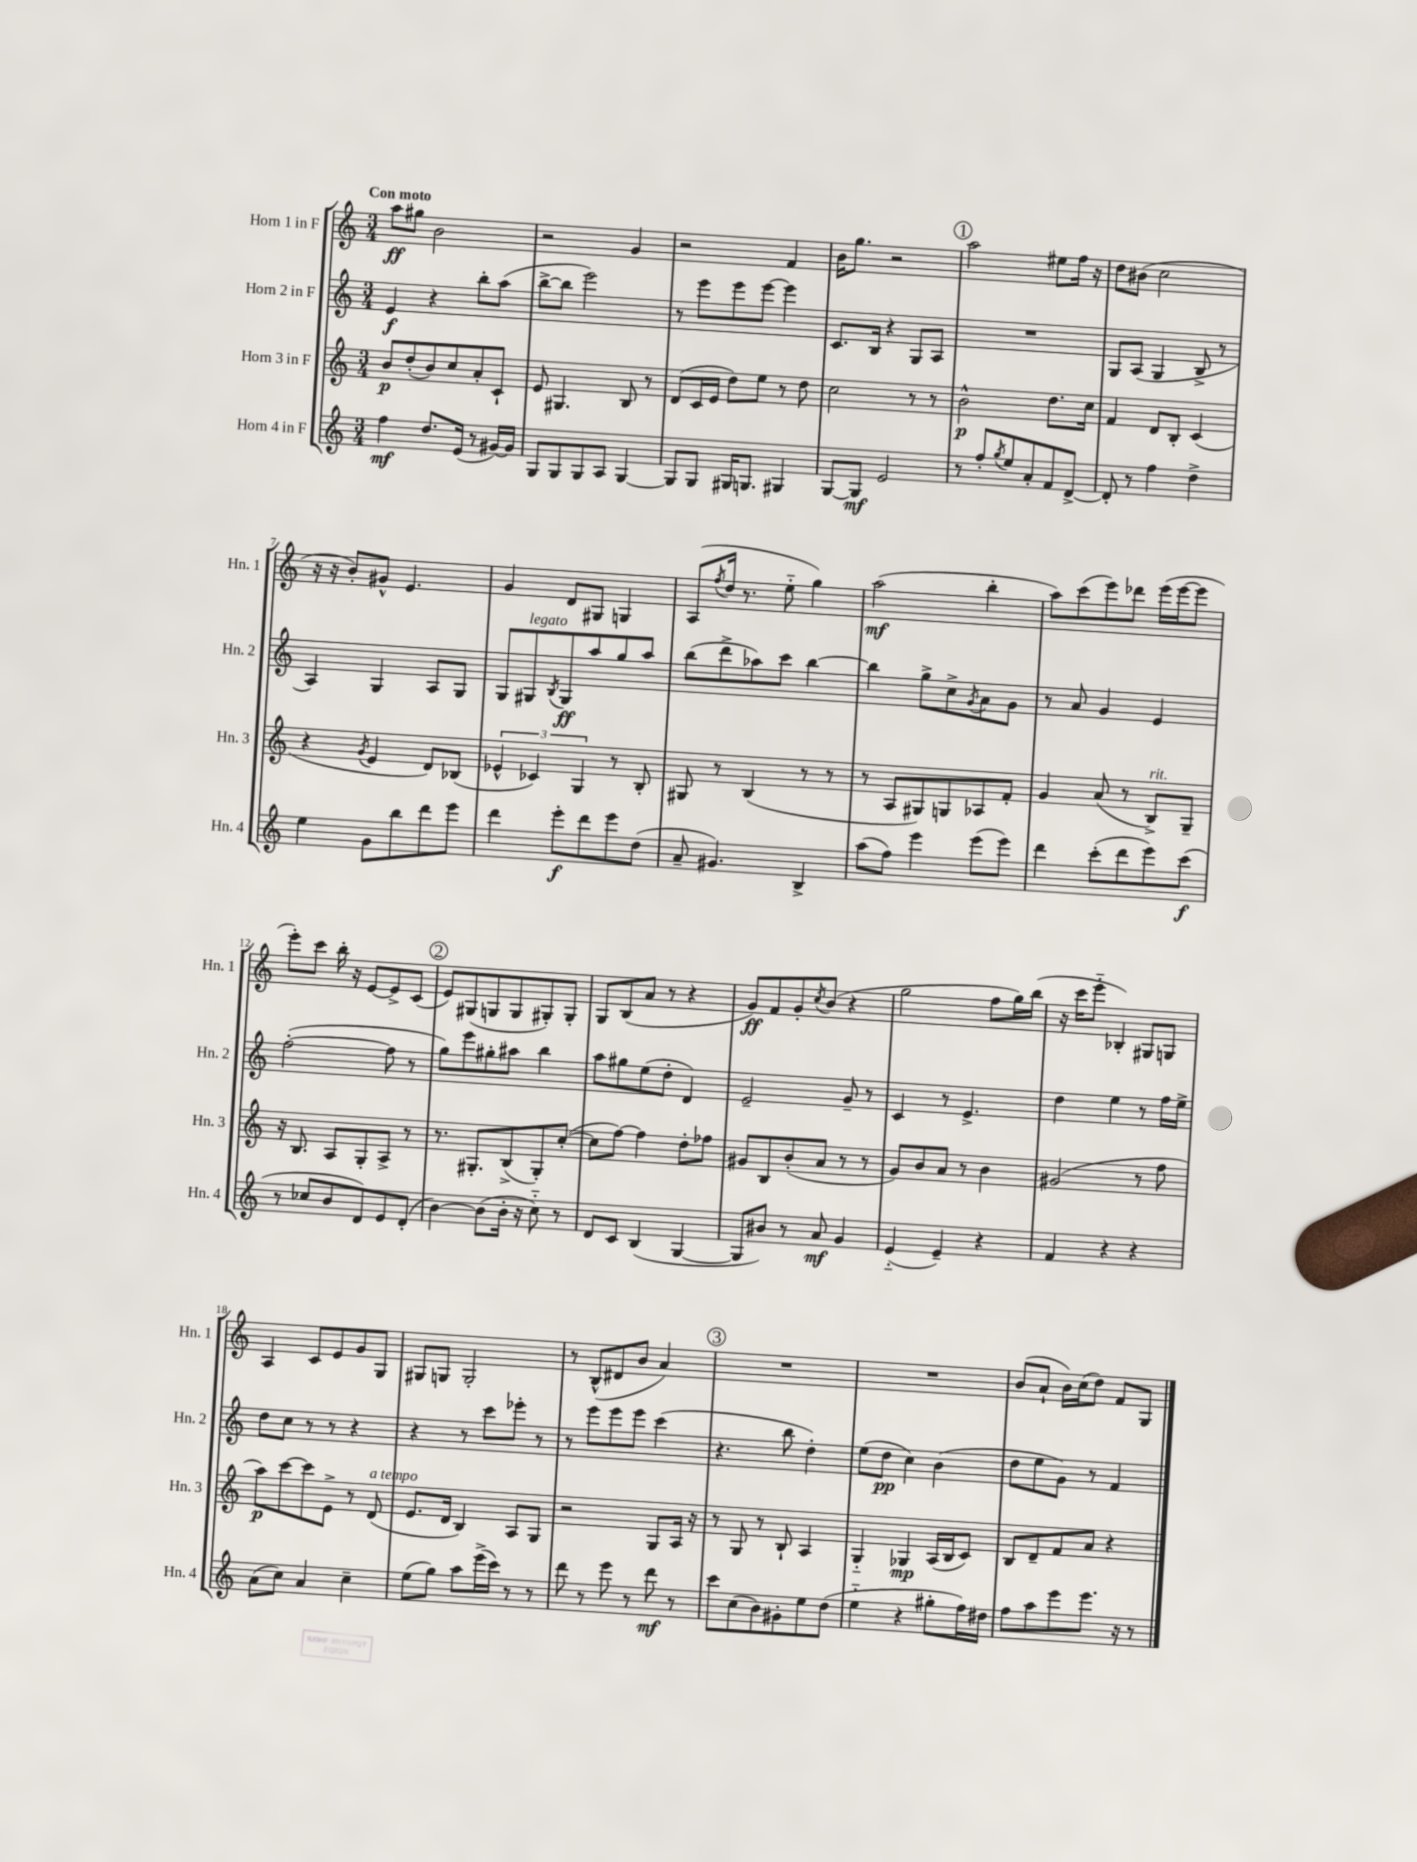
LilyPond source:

<<
\new StaffGroup <<
\new Staff = "s0" \with { instrumentName = "Horn 1 in F" shortInstrumentName = "Hn. 1" } {
    \clef treble \key c \major \numericTimeSignature \time 3/4 \tempo "Con moto"
    a''8\ff gis''8 b'2 |
    r2 g'4 |
    r2 f'4 |
    b'16 g''8. r2 |
    \mark \markup { \circle "1" } a''2 eis''8 f''16 r16 |
    d''8 bis'8( c''2 |
    r16 r16 b'8-.) gis'8-^ e'4. |
    g'4 d'8 gis8 g4 |
    a8( \acciaccatura { f''8 } d''16 r8. e''8-_ g''4) |
    a''2\mf( b''4-. |
    a''8) c'''8( e'''8) des'''8 e'''16( e'''16~ e'''8 |
    e'''8-.) c'''8 b''16-. r16 e'8~ e'8-> c'8( |
    \mark \markup { \circle "2" } e'8) gis8( g8 g8 gis8-.) gis8-. |
    g8 b8( a'8 r8 r4 |
    g'8\ff) f'8 g'8-. \acciaccatura { c''8 } b'8( r4 |
    g''2 f''8 g''16) b''16( |
    r16 c'''16 e'''8-_ bes4-.) gis8 g8 |
    a4 c'8 e'8 g'8 g8 |
    gis8 g8 g2-. |
    r8 b8-^( dis'8 b'8 a'4) |
    \mark \markup { \circle "3" } R2. |
    R2. |
    b'8( a'8-! b'16) c''16( d''8) f'8 g8 \bar "|." |
}
\new Staff = "s1" \with { instrumentName = "Horn 2 in F" shortInstrumentName = "Hn. 2" } {
    \clef treble \key c \major \numericTimeSignature \time 3/4
    e'4\f r4 b''8-. a''8( |
    b''8~-> b''8 e'''2) |
    r8 e'''8 e'''8 e'''8~ e'''4 |
    c'8. b16 r4 g8 a8 |
    \mark \markup { \circle "1" } R2. |
    g8 a8( g4 b8-> r8 |
    a4) g4 a8 g8 |
    g8 gis8^\markup { \italic "legato" } \acciaccatura { b8 } gis8\ff a''8 g''8 a''8 |
    b''8( d'''8-> aes''8) c'''8 b''4~ |
    b''4 g''8-> c''8-> \acciaccatura { g'8 } a'8 g'8 |
    r8 a'8 g'4 e'4 |
    f''2~-.( f''8 r8 |
    \mark \markup { \circle "2" } g''8) e'''8 gis''8-. ais''8 b''4 |
    a''8 gis''8 e''8( d''8-. d'4) |
    e'2-- g'8-- r8 |
    c'4 r8 e'4.-> |
    d''4 e''4 r8 f''16 e''16-> |
    d''8 c''8 r8 r8 r4 |
    r4 r8 c'''8 ees'''8-. r8 |
    r8 e'''8 e'''8 e'''8 c'''4( |
    \mark \markup { \circle "3" } r4. b''8 d''4-.) |
    e''8( d''8\pp c''4) b'4( |
    d''8 e''8 g'8) r8 f'4 \bar "|." |
}
\new Staff = "s2" \with { instrumentName = "Horn 3 in F" shortInstrumentName = "Hn. 3" } {
    \clef treble \key c \major \numericTimeSignature \time 3/4
    b'8\p d''8-.( b'8) c''8 a'8-. c'8-! |
    e'8 gis4. b8 r8 |
    d'8( c'16 e'16 d''8) e''8 r8 d''8 |
    c''2 r8 r8 |
    \mark \markup { \circle "1" } b'2-^\p d''8. c''16 |
    f'4 d'8 b8-. c'4( |
    r4 \acciaccatura { g'8 } e'4 d'8) bes8( |
    \tuplet 3/2 { ees'4-^ ces'4) g4 } r8 b8-. |
    gis8 r8 b4( r8 r8 |
    r8 a8 gis8) g8 aes8 f'8-. |
    g'4 a'8( r8 b8->^\markup { \italic "rit." }) g8-- |
    r16 b8. a8 g8-. a8-> r8 |
    \mark \markup { \circle "2" } r8. gis8.-. b8->( gis8-.) c''8~-.( |
    c''8 f''8~) f''4 d''8-. fes''8 |
    gis'8 b8 b'8-.( a'8 r8 r8 |
    g'8) b'8 a'8 r8 b'4 |
    gis'2( r8 f''8 |
    a''8\p) c'''8~ c'''8 e'8-> r8 d'8^\markup { \italic "a tempo" }( |
    e'8. d'16 b4) a8 g8 |
    r2 g8 a16 r16 |
    \mark \markup { \circle "3" } r8 g8 r8 b8-! a4 |
    g4-_ ges4\mp a16( b16 c'8) |
    b8 d'8-- f'8 a'8 r4 \bar "|." |
}
\new Staff = "s3" \with { instrumentName = "Horn 4 in F" shortInstrumentName = "Hn. 4" } {
    \clef treble \key c \major \numericTimeSignature \time 3/4
    f''4\mf d''8. e'16( r8 gis'16~) gis'16 |
    g8 g8 g8 a8 g4~ |
    g8 g8 gis16 g8. gis4 |
    g8~ g8\mf e'2 |
    \mark \markup { \circle "1" } r8 f''8-. \acciaccatura { g''8 } e''8 a'8-. f'8 d'8~-> |
    d'8-. r8 f''4 d''4-> |
    e''4 g'8 b''8 d'''8 e'''8 |
    d'''4 e'''8-.\f d'''8 e'''8 d''8( |
    a'8-- gis'4.) b4-> |
    a''8( f''8) e'''4 e'''8( e'''8) |
    d'''4 c'''8-.( d'''8 e'''8) c'''8\f( |
    r8 ces''8 b'8 d'8) e'8 d'8-.( |
    \mark \markup { \circle "2" } b'4~) b'8( b'16-. r16 c''8-_) r8 |
    d'8 c'8 b4( g4~ |
    g8 bis'8) r8 a'8\mf g'4 |
    e'4-_( e'4--) r4 |
    f'4 r4 r4 |
    a'8( c''8) a'4 c''4-- |
    e''8( g''8) a''8 e'''16->( c'''16) r8 r8 |
    d'''8 r8 e'''8 r8 d'''8\mf r8 |
    \mark \markup { \circle "3" } c'''8 c''8( b'8) gis'8-. e''8 d''8( |
    e''4-_ r4 gis''8-. f''16) dis''16 |
    f''8 a''8 e'''8 e'''8. r16 r8 \bar "|." |
}
>>
>>
